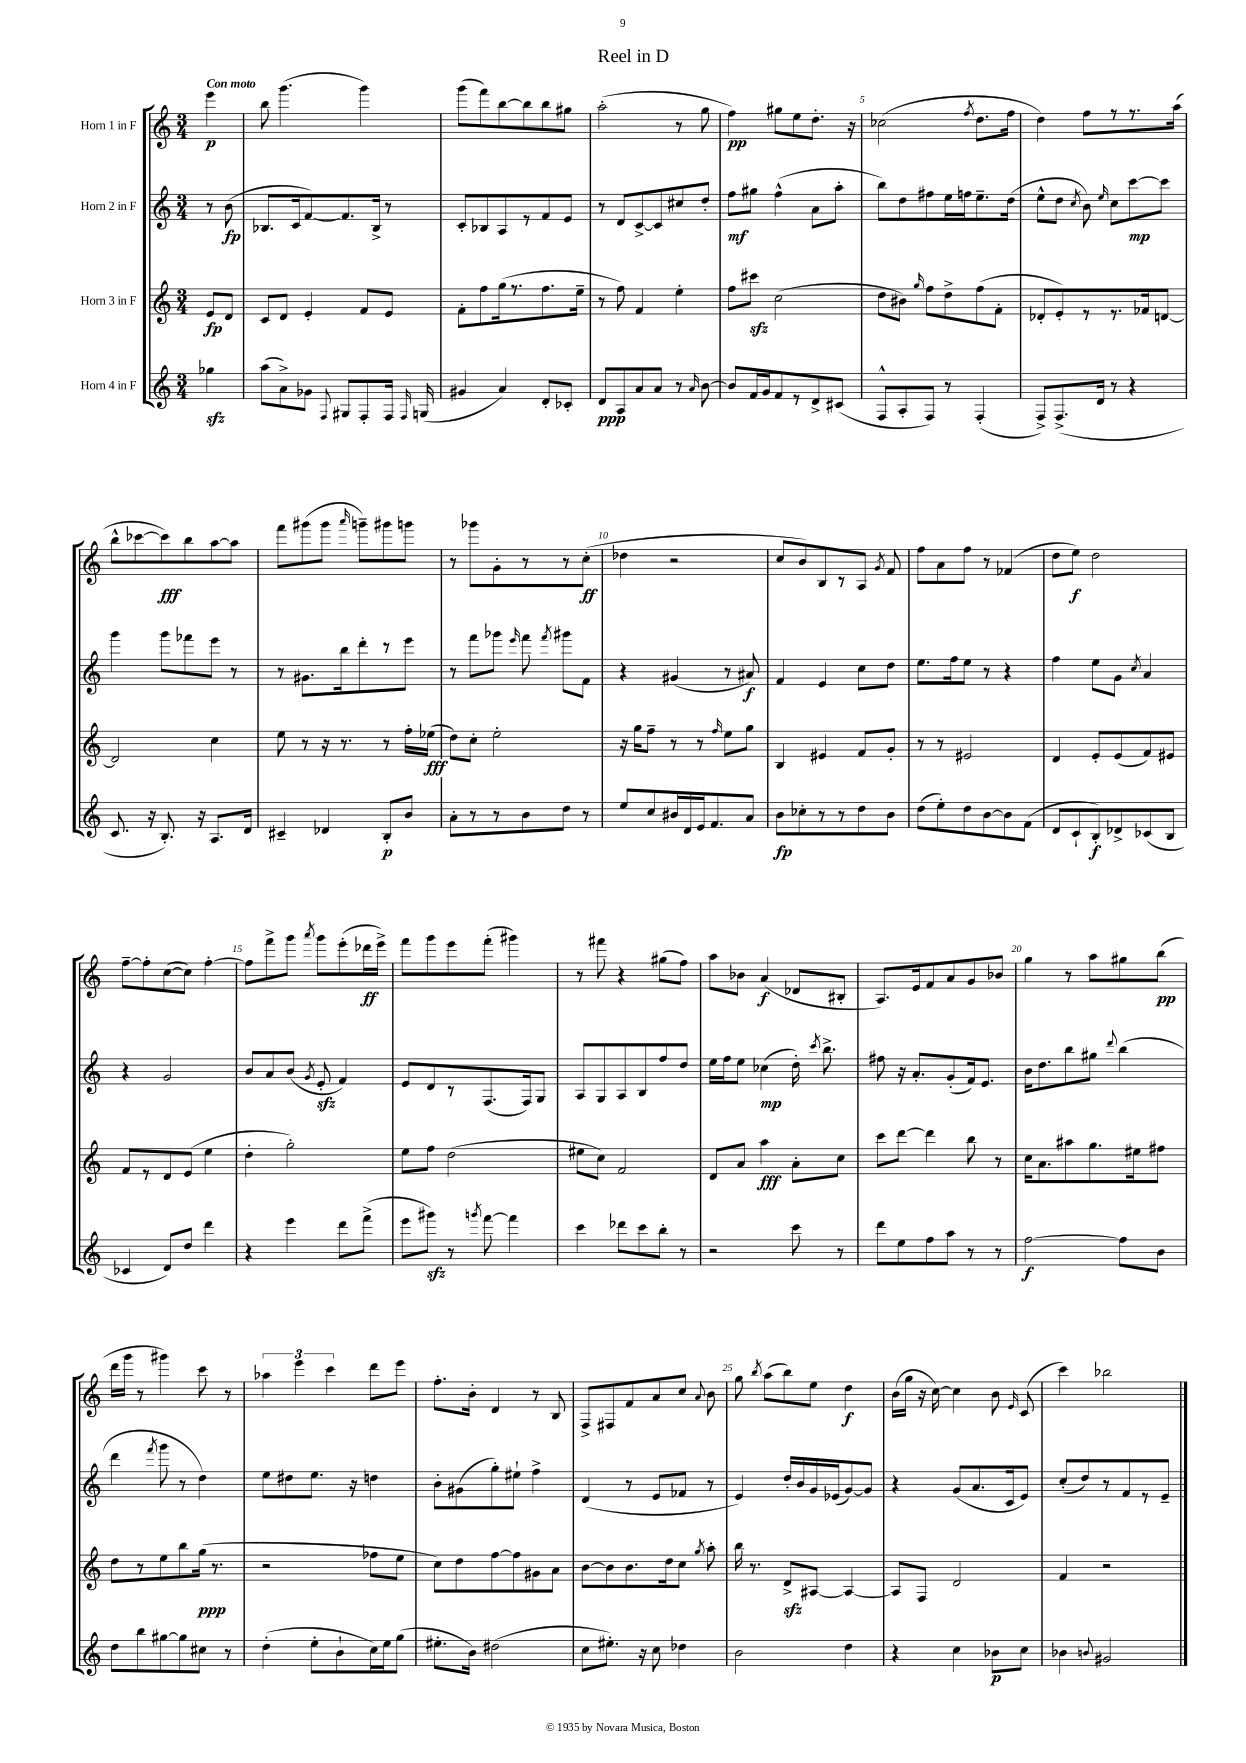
\header { title = "Reel in D" }
<<
\new StaffGroup <<
\new Staff = "s0" \with { instrumentName = "Horn 1 in F" } {
    \clef treble \key c \major \numericTimeSignature \time 3/4 \partial 4 \tempo "Con moto"
    \autoBeamOff e'''4\p |
    b''8 g'''4.( g'''4) |
    g'''8[( f'''8) b''8~ b''8 b''8 gis''8] |
    a''2-.( r8 g''8 |
    f''4\pp) gis''8[ e''8 d''8.]-. r16 |
    ces''2( \acciaccatura { f''8 } d''8.[ f''16] |
    d''4) f''8[ r8 r8. a''16]( |
    b''8[-^ ces'''8~ ces'''8\fff) b''8 a''8~ a''8] |
    f'''8[ gis'''8( gis'''8] \grace { a'''16 } g'''8[--) gis'''8 g'''8] |
    r8 ges'''8[ g'8-. r8 r8 c''8]-.\ff( |
    des''4 r2 |
    c''8[ b'8) b8 r8 a8] \acciaccatura { g'8 } f'8 |
    f''8[ a'8 f''8] r8 fes'4( |
    d''8[ e''8]\f) d''2 |
    f''8[~-- f''8-. c''8~( c''8]) f''4~-. |
    f''8[ f'''8-> g'''8] \acciaccatura { a'''8 } g'''8[ e'''8-.( des'''16\ff e'''16]->) |
    f'''8[ g'''8 e'''8 f'''8]-.( gis'''4) |
    r8 fis'''8 r4 gis''8[( f''8]) |
    a''8[ bes'8] a'4\f( des'8[ bis8]-. |
    a8.[) e'16 f'8 a'8 g'8 bes'8] |
    g''4 r8 a''8[ gis''8 b''8]\pp( |
    d'''16[ g'''16] r8 gis'''4) c'''8 r8 |
    \tuplet 3/2 { aes''4 e'''4 c'''4 } d'''8[ e'''8] |
    f''8.[-. b'16]-. d'4 r8 b8 |
    f8[-> fis8 f'8 a'8 c''8] \appoggiatura { a'8 } b'8 |
    g''8 \acciaccatura { b''8 } a''8[( b''8) e''8] d''4\f |
    b'16[( g''16] r16 c''16~) c''4 b'8 \grace { e'16 } c'8( |
    c'''4) bes''2 \bar "|." |
}
\new Staff = "s1" \with { instrumentName = "Horn 2 in F" } {
    \clef treble \key c \major \numericTimeSignature \time 3/4 \partial 4
    \autoBeamOff r8 b'8\fp( |
    bes8.[ c'16 f'8~) f'8. bes16]-> r8 |
    c'8[-. bes8 a8 r8 f'8 e'8] |
    r8 d'8[ c'8~-> c'8 cis''8 d''8]-. |
    f''8[\mf gis''8] f''4-^( a'8[ a''8]-. |
    b''8[) d''8 fis''8 e''16 f''16 e''8.-- d''16]( |
    e''8[-^ d''8] \acciaccatura { c''8 } b'8) \grace { e''16 } c''8[ c'''8~\mp c'''8] |
    g'''4 g'''8[ fes'''8 e'''8] r8 |
    r8 gis'8.[ b''16 d'''8-. r8 e'''8] |
    r8 f'''8[ ges'''8] \grace { e'''16 } f'''8 \acciaccatura { f'''8 } gis'''8[ f'8] |
    r4 gis'4( r8 ais'8\f) |
    f'4 e'4 c''8[ d''8] |
    e''8.[ f''16 e''8] r8 r4 |
    f''4 e''8[ g'8] \acciaccatura { c''8 } a'4 |
    r4 g'2 |
    b'8[ a'8 b'8]( \acciaccatura { g'8 } e'8-.\sfz f'4) |
    e'8[ d'8 r8 f8.( f16) g8] |
    a8[ g8 a8 b8 f''8 d''8] |
    e''16[ f''16 e''8] ces''4\mp( d''16-.) \acciaccatura { c'''8 } b''8.-> |
    fis''8 r16 a'8.[-. g'8-.( f'16) e'8.] |
    b'16[ d''8. b''8 gis''8] \appoggiatura { d'''8 } b''4( |
    d'''4 \acciaccatura { f'''8 } g'''8 r8 d''4) |
    e''8[ dis''8 e''8.] r16 d''4 |
    b'8[-. gis'8( g''8-.) eis''8]-! f''4-> |
    d'4( r8 e'8[ fes'8] r8 |
    e'4) d''16[-. b'16 g'16 ees'16( g'8~) g'8] |
    r4 g'8[( a'8. c'16 e'8]) |
    c''8[-.( d''8) r8 f'8 r8 e'8]-- \bar "|." |
}
\new Staff = "s2" \with { instrumentName = "Horn 3 in F" } {
    \clef treble \key c \major \numericTimeSignature \time 3/4 \partial 4
    \autoBeamOff e'8[\fp d'8] |
    c'8[ d'8] e'4-. f'8[ e'8] |
    f'8[-. f''8 g''16( r8. f''8. e''16]-- |
    r8 f''8) f'4 e''4-. |
    f''8[ cis'''8]\sfz c''2( |
    d''8[ bis'8]) \grace { g''16 } f''8[ d''8-> f''8( f'8]-. |
    des'8[-. e'8-.) r8 r8. fes'16 d'8]~ |
    d'2 c''4 |
    e''8 r8 r16 r8. r8 f''16[-. ees''16]\fff( |
    d''8[) c''8]-. e''2-. |
    r16 g''16[ f''8]-- r8 r8 \grace { f''16 } e''8[ g''8] |
    b4 eis'4 f'8[ g'8]-. |
    r8 r8 eis'2 |
    d'4 e'8[-. e'8( f'8) eis'8] |
    f'8[ r8 d'8 e'8]( e''4 |
    d''4-. g''2-.) |
    e''8[ f''8] d''2( |
    eis''8[ c''8]) f'2 |
    d'8[ a'8] a''4\fff a'8[-. c''8] |
    c'''8[ d'''8]~ d'''4 b''8 r8 |
    c''16[ a'8. ais''8 g''8. eis''16 fis''8] |
    d''8[ r8 e''8 b''8 g''16]\ppp( r8. |
    r2 fes''8[ e''8] |
    c''8[) d''8 f''8~ f''8 gis'8 a'8] |
    b'8[~ b'8 b'8. d''16 c''8] \acciaccatura { g''8 } a''8-. |
    b''16 r8. d'8[->\sfz ais8]~ ais4~ |
    ais8[ f8] d'2 |
    f'4 r2 \bar "|." |
}
\new Staff = "s3" \with { instrumentName = "Horn 4 in F" } {
    \clef treble \key c \major \numericTimeSignature \time 3/4 \partial 4
    \autoBeamOff ges''4\sfz |
    a''8[( a'8->) ges'8] \appoggiatura { f8 } gis8[ f8-. f16] \grace { f16 } g16( |
    gis'4 a'4) d'8[-. ces'8]-. |
    d'8[\ppp a8 a'8 a'8] r8 \grace { a'16 } b'8~ |
    b'8[ f'16 g'16 f'8 r8 d'8-> cis'8]( |
    f8[-^ a8-. f8]) r8 f4-.( |
    f8[->) f8.->( d'16] r8 r4 |
    c'8. r16 b8.-.) r16 a8.[ d'16] |
    cis'4-- des'4 b8[-.\p b'8] |
    a'8[-. r8 r8 b'8 d''8] r8 |
    e''8[ c''8 bis'16 d'16 e'16 f'8. a'8] |
    b'8[\fp ces''8-. r8 r8 d''8 b'8] |
    d''8[( e''8-.) d''8 b'8~ b'8 f'8]( |
    d'8[ c'8-! b8-.\f) des'8-> ces'8( b8] |
    ces'4 d'8[) d''8] d'''4 |
    r4 e'''4 d'''8[ f'''8]->( |
    e'''8[ gis'''8]\sfz) r8 \acciaccatura { g'''8 } f'''8~ f'''4 |
    c'''4 des'''8[ c'''8 b''8]-. r8 |
    r2 c'''8 r8 |
    d'''8[ e''8 f''8 a''8] r8 r8 |
    f''2~\f f''8[ b'8] |
    d''8[ b''8 gis''8~ gis''8 cis''8] r8 |
    d''4-.( e''8[-. b'8-! c''16) e''16 g''8]( |
    eis''8.[-. b'16]) dis''2( |
    c''8[ eis''8.]-.) r16 c''8 des''4 |
    b'2 d''4 |
    r4 c''4 bes'8[\p c''8] |
    bes'4 \appoggiatura { b'8 } gis'2 \bar "|." |
}
>>
>>
\layout { \context { \Score \override BarNumber.break-visibility = ##(#f #t #t) barNumberVisibility = #(every-nth-bar-number-visible 5) } }
